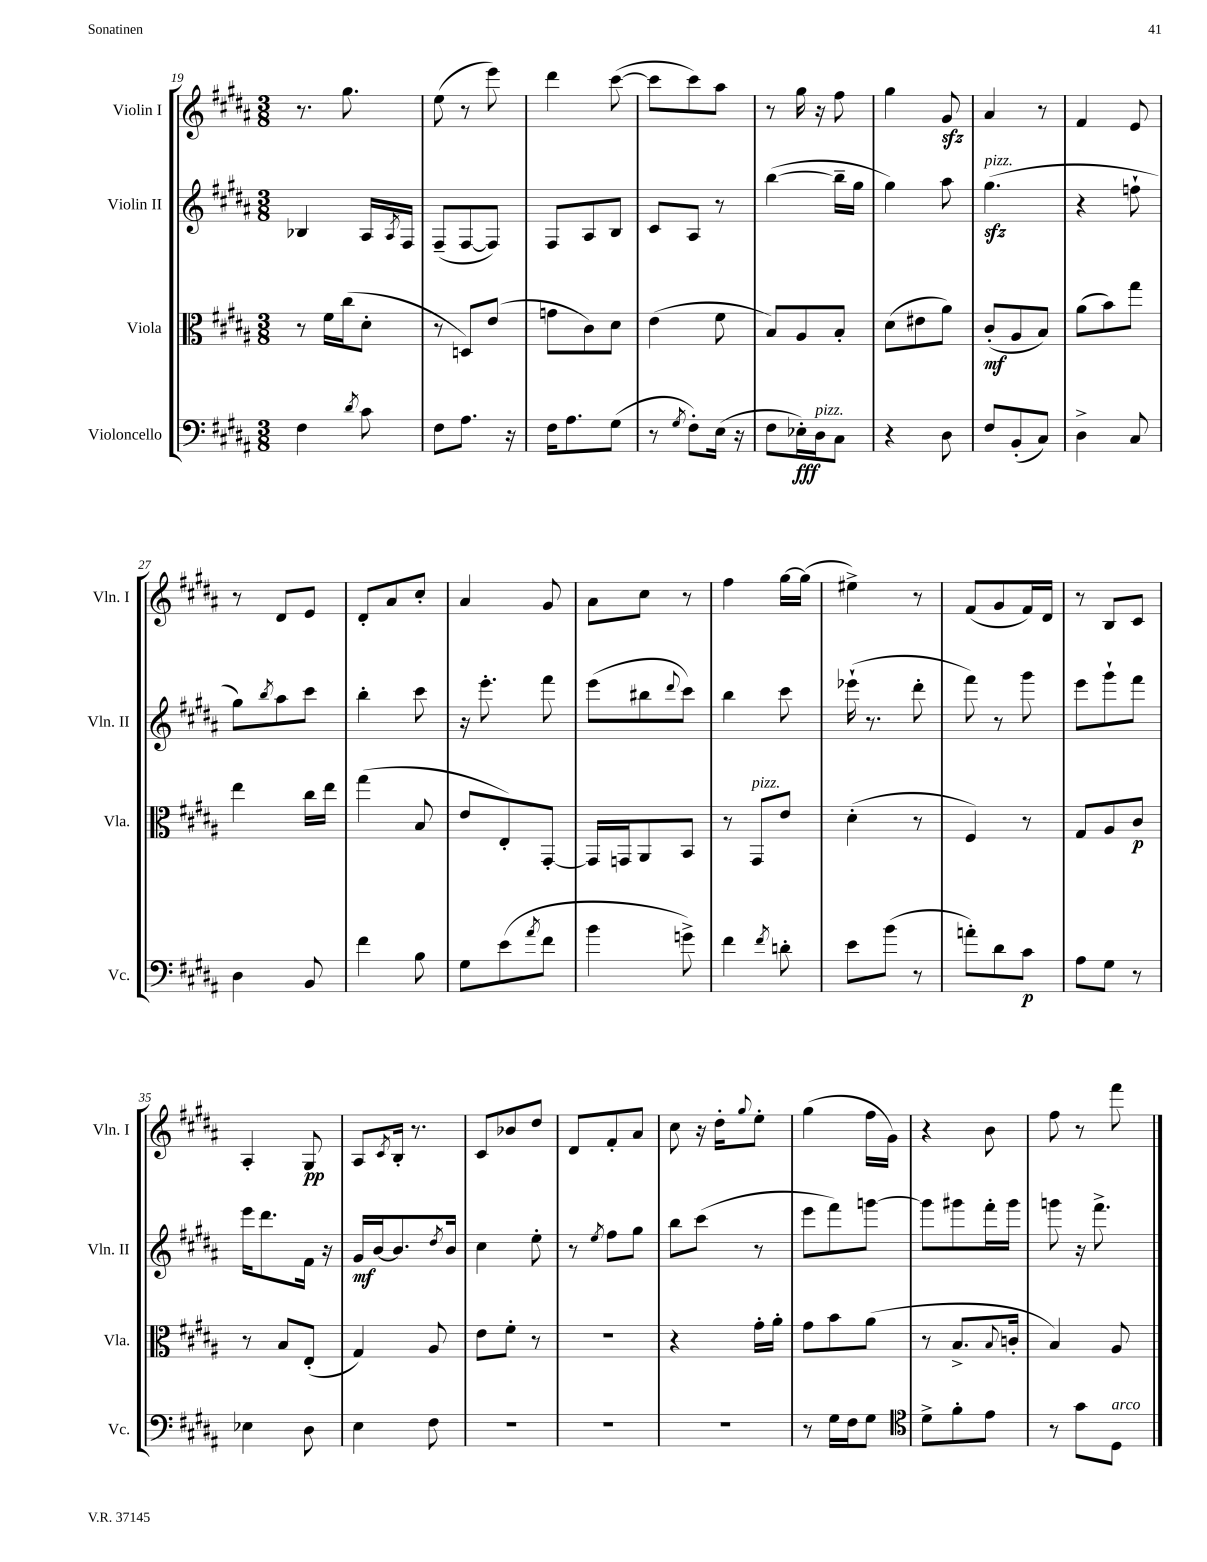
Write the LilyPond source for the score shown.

<<
\new StaffGroup <<
\new Staff = "s0" \with { instrumentName = "Violin I" shortInstrumentName = "Vln. I" } {
    \clef treble \key b \major \numericTimeSignature \time 3/8
    r8. gis''8. |
    e''8( r8 e'''8) |
    dis'''4 cis'''8~( |
    cis'''8 cis'''8) ais''8 |
    r8 gis''16 r16 fis''8 |
    gis''4 gis'8\sfz |
    ais'4 r8 |
    fis'4 e'8 |
    r8 dis'8 e'8 |
    dis'8-. ais'8 cis''8-. |
    ais'4 gis'8 |
    ais'8 cis''8 r8 |
    fis''4 gis''16~ gis''16( |
    eis''4->) r8 |
    fis'8( gis'8 fis'16) dis'16 |
    r8 b8 cis'8 |
    ais4-. gis8\pp |
    ais8 \acciaccatura { cis'8 } b16-. r8. |
    cis'8 bes'8 dis''8 |
    dis'8 fis'8-. ais'8 |
    cis''8 r16 dis''16-. \appoggiatura { gis''8 } e''8-. |
    gis''4( fis''16 gis'16) |
    r4 b'8 |
    fis''8 r8 fis'''8 \bar "|." |
}
\new Staff = "s1" \with { instrumentName = "Violin II" shortInstrumentName = "Vln. II" } {
    \clef treble \key b \major \numericTimeSignature \time 3/8
    bes4 ais16 \acciaccatura { ais8 } fis16 |
    fis8--( fis8~ fis8) |
    fis8 ais8 b8 |
    cis'8 ais8 r8 |
    b''4~( b''16-- gis''16 |
    gis''4) ais''8 |
    gis''4.\sfz^\markup { \italic "pizz." }( |
    r4 f''8-! |
    gis''8) \acciaccatura { b''8 } ais''8 cis'''8 |
    b''4-. cis'''8 |
    r16 e'''8.-. fis'''8 |
    e'''8( bis''8 \appoggiatura { dis'''8 } cis'''8) |
    b''4 cis'''8 |
    ees'''16-!( r8. dis'''8-. |
    fis'''8) r8 gis'''8 |
    e'''8 gis'''8-! fis'''8 |
    e'''16 dis'''8. fis'16 r16 |
    gis'16\mf b'16~ b'8. \acciaccatura { dis''8 } b'16 |
    cis''4 e''8-. |
    r8 \acciaccatura { e''8 } fis''8 gis''8 |
    b''8 cis'''8( r8 |
    e'''8 fis'''8) g'''8~ |
    g'''8 gis'''8 fis'''16-. gis'''16 |
    g'''8 r16 fis'''8.-> \bar "|." |
}
\new Staff = "s2" \with { instrumentName = "Viola" shortInstrumentName = "Vla." } {
    \clef alto \key b \major \numericTimeSignature \time 3/8
    r8 fis'16 cis''16( dis'8-. |
    r8 d8) e'8( |
    g'8 cis'8) dis'8 |
    e'4( fis'8 |
    b8) ais8 b8-. |
    dis'8( eis'8 ais'8) |
    cis'8-.\mf( ais8 b8) |
    ais'8( b'8) gis''8 |
    e''4 cis''16 e''16 |
    gis''4( b8 |
    e'8 e8-.) gis,8~-. |
    gis,16 g,16 ais,8 b,8 |
    r8 gis,8^\markup { \italic "pizz." } e'8 |
    dis'4-.( r8 |
    fis4) r8 |
    gis8 ais8 cis'8\p |
    r8 b8 e8-.( |
    gis4) ais8 |
    e'8 fis'8-. r8 |
    R4. |
    r4 gis'16-. ais'16-. |
    gis'8 b'8 ais'8( |
    r8 b8.-> \appoggiatura { b8 } c'16-. |
    b4) ais8 \bar "|." |
}
\new Staff = "s3" \with { instrumentName = "Violoncello" shortInstrumentName = "Vc." } {
    \clef bass \key b \major \numericTimeSignature \time 3/8
    fis4 \acciaccatura { dis'8 } cis'8 |
    fis8 ais8. r16 |
    fis16 ais8. gis8( |
    r8 \acciaccatura { gis8 } fis8-.) e16( r16 |
    fis8 ees16-.\fff) dis16^\markup { \italic "pizz." } cis8 |
    r4 dis8 |
    fis8 b,8-.( cis8) |
    dis4-> cis8 |
    dis4 b,8 |
    fis'4 b8 |
    gis8 e'8( \acciaccatura { ais'8 } fis'8 |
    b'4 g'8->) |
    fis'4 \acciaccatura { fis'8 } d'8-. |
    e'8 b'8( r8 |
    a'8-.) dis'8 cis'8\p |
    ais8 gis8 r8 |
    ees4 dis8 |
    e4 fis8 |
    R4. |
    R4. |
    R4. |
    r8 gis16 fis16 gis8 |
    \clef tenor dis'8-> fis'8-. e'8 |
    r8 gis'8 dis8^\markup { \italic "arco" } \bar "|." |
}
>>
>>
\layout { \context { \Score currentBarNumber = #19 } }
